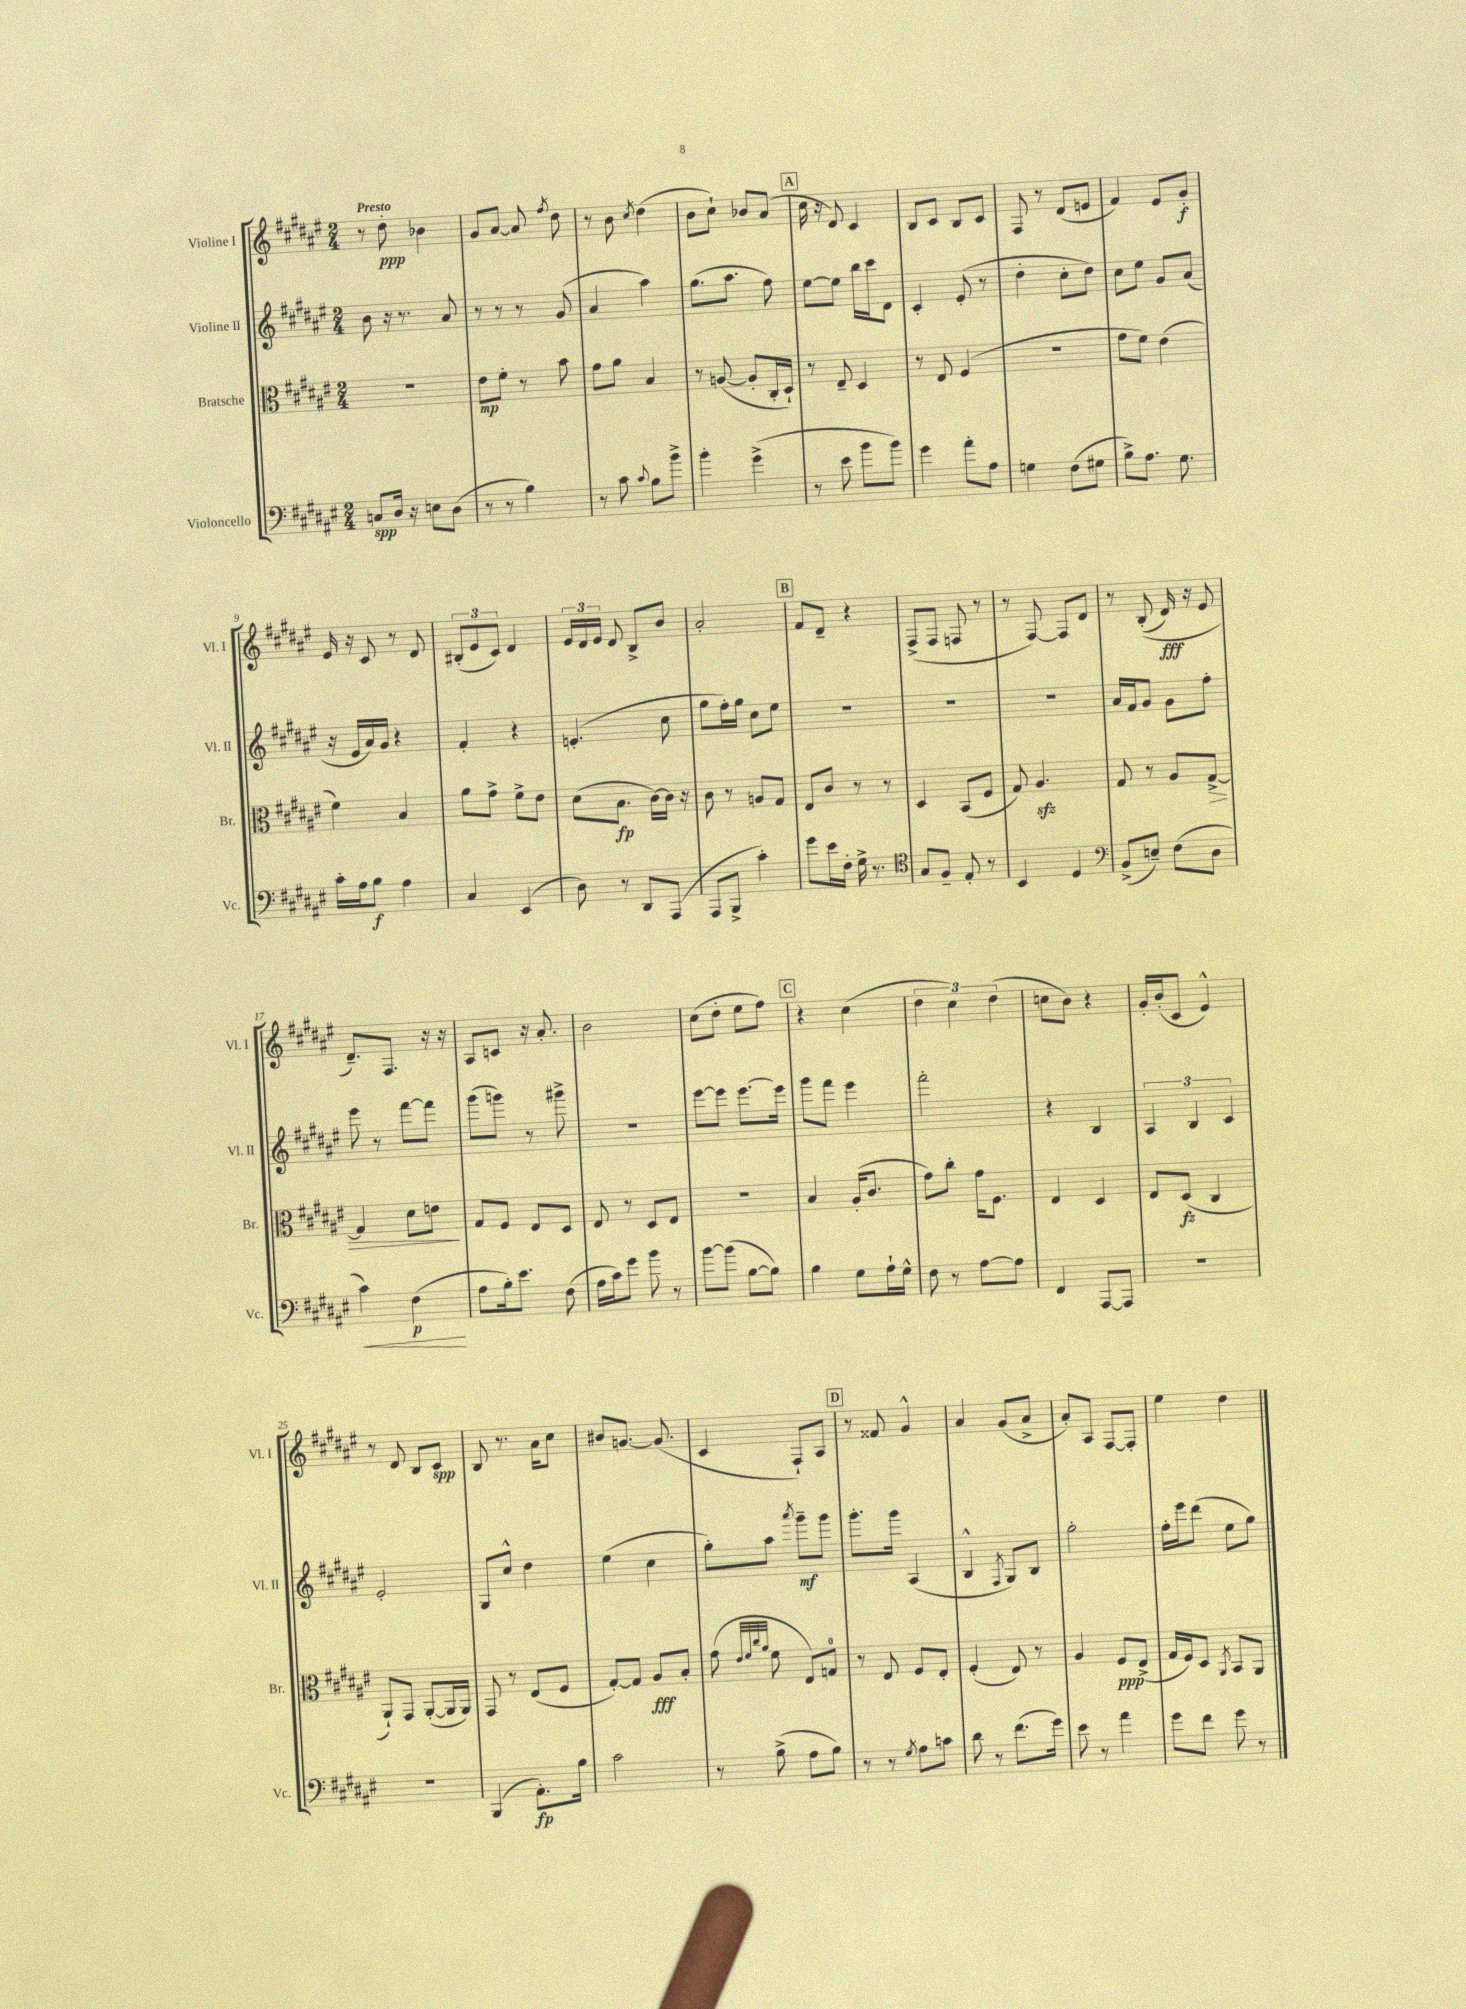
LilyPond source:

<<
\new StaffGroup <<
\new Staff = "s0" \with { instrumentName = "Violine I" shortInstrumentName = "Vl. I" } {
    \clef treble \key fis \major \numericTimeSignature \time 2/4 \tempo "Presto"
    \autoBeamOff r8 dis''8-.\ppp bes'4 |
    gis'8[ ais'8]~ ais'8 \acciaccatura { fis''8 } dis''8 |
    r8 b'8 \acciaccatura { cis''8 } dis''4( |
    b'8[ cis''8]-!) bes'8[ ais'8]( |
    \mark \markup { \box "A" } cis''16 r16 dis'8) cis'4 |
    b8[ cis'8] b8[ cis'8] |
    fis8 r8 dis'8[( e'8] |
    fis'4) eis'8[ gis'8]-.\f |
    eis'16 r16 cis'8 r8 dis'8 |
    \tuplet 3/2 { bis8[-.( eis'8 cis'8]) } dis'4 |
    \tuplet 3/2 { eis'16[ dis'16 eis'16] } dis'8 b8[-> b'8] |
    ais'2-. |
    \mark \markup { \box "B" } fis'8[ dis'8]-- r4 |
    fis8[->( fis8] f8 r8 |
    r8 fis8~) fis8[ dis'8] |
    r8 b8-.(\( dis'16\fff) r16 eis'8 |
    dis'8.[--\) fis8.] r16 r16 |
    ais8[ c'8] r16 ais'8.-. |
    b'2 |
    cis''8[( dis''8]-. eis''8[ fis''8]) |
    \mark \markup { \box "C" } r4 cis''4( |
    \tuplet 3/2 { dis''4 cis''4) dis''4( } |
    c''8[ b'8]) r4 |
    gis'16[-. b'16-.( cis'8] eis'4-^) |
    r8 dis'8 b8[ cis'8]\spp |
    b8 r8. ais'16[ cis''8] |
    bis'8[ g'8.]~ g'8.( |
    cis'4 fis8[-!) ais8] |
    \mark \markup { \box "D" } r8 fisis'8 gis'4-^ |
    ais'4 gis'8[( ais'8]-> |
    ais'8[-.) ais8] fis8[~ fis8]-. |
    eis''4 dis''4 \bar "|." |
}
\new Staff = "s1" \with { instrumentName = "Violine II" shortInstrumentName = "Vl. II" } {
    \clef treble \key fis \major \numericTimeSignature \time 2/4
    \autoBeamOff b'8 r16 r8. ais'8 |
    r8 r8 r8 gis'8( |
    ais'4 ais''4) |
    gis''8.[( ais''8.] fis''8) |
    \mark \markup { \box "A" } eis''8[~ eis''8] b''16[ cis'''16 dis'8] |
    cis'4-. eis'8-.( r8 |
    dis''4-. cis''8[-. dis''8]) |
    cis''8[ eis''8] gis'8[ ais'8]( |
    r16 eis'16[ ais'16) gis'16] r4 |
    fis'4-. r4 |
    e'4.-.( cis''8 |
    gis''8[ fis''16-.) gis''16] cis''8[ eis''8] |
    \mark \markup { \box "B" } R2 |
    R2 |
    R2 |
    ais'16[ fis'16 gis'8] gis'8[ fis''8]-. |
    eis'''8 r8 fis'''8[~ fis'''8] |
    gis'''8[( g'''8]) r8 gis'''8-> |
    r2 |
    eis'''8[~ eis'''8] eis'''8.[~ eis'''16] |
    \mark \markup { \box "C" } gis'''8[ fis'''8] eis'''4 |
    fis'''2-. |
    r4 b4 |
    \tuplet 3/2 { ais4 b4 cis'4 } |
    eis'2-. |
    gis8[ cis''8]-^ dis''4 |
    eis''4( cis''4 |
    gis''8[-.) ais''8] \acciaccatura { ais'''8 } gis'''8[--\mf gis'''8] |
    \mark \markup { \box "D" } gis'''8.[-. gis'''16] ais4( |
    b4-^ \acciaccatura { fis8 } gis8[) b8] |
    gis''2-. |
    fis''16[-. eis'''16 dis'''8]( eis''8[ gis''8]) \bar "|." |
}
\new Staff = "s2" \with { instrumentName = "Bratsche" shortInstrumentName = "Br." } {
    \clef alto \key fis \major \numericTimeSignature \time 2/4
    \autoBeamOff r2 |
    eis'8[\mp fis'8]-. r8 b'8 |
    gis'8[ ais'8] b4 |
    r8 a8~( a8[-. cis16-. dis16]-!) |
    \mark \markup { \box "A" } r8 eis8-- dis4 |
    r8 eis8 fis4( |
    R2 |
    gis'8[ fis'8]) eis'4( |
    fis'4) b4 |
    ais'8[ gis'8]-> fis'8[-> eis'8] |
    dis'8[( b8.]\fp cis'16[~) cis'16] r16 |
    cis'8 r8 a8[ gis8] |
    \mark \markup { \box "B" } eis8[ cis'8] r8 r8 |
    dis4 b,8[( fis8] |
    gis8) ais4.\sfz |
    gis8 r8 ais8[ gis8]~->\> |
    gis4 dis'8[ e'8]\! |
    gis8[ fis8] eis8[ dis8] |
    eis8 r8 dis8[ eis8] |
    r2 |
    \mark \markup { \box "C" } b4 ais16[-.( cis'8.] |
    gis'8[) cis''8]-. gis'16[ fis8.] |
    eis4 dis4 |
    eis8[ dis8]\fz( cis4 |
    ais,8[-!) gis,8] ais,8[~-.( ais,16 ais,16]) |
    gis,8 r8 eis8[( fis8] |
    gis8[~-.) gis8] ais8[\fff b8]-. |
    gis'8( \grace { eis'32[ fis'32 cis''32 ais'32] } fis'8 eis8[) g8]-0 |
    \mark \markup { \box "D" } r8 eis8 fis8[ eis8]-. |
    fis4-.( eis8) r8 |
    ais4 fis8[\ppp eis8]->( |
    gis16[ fis16) dis8] \acciaccatura { ais,8 } b,8[ ais,8] \bar "|." |
}
\new Staff = "s3" \with { instrumentName = "Violoncello" shortInstrumentName = "Vc." } {
    \clef bass \key fis \major \numericTimeSignature \time 2/4
    \autoBeamOff c8[\spp dis16] r16 e8[ dis8]( |
    r8 r8 b4) |
    r8 cis'8 \appoggiatura { cis'8 } b8[ b'8]-> |
    b'4-. gis'4->( |
    \mark \markup { \box "A" } r8 eis'8 b'8[ b'8]) |
    gis'4 ais'8[-. ais8] |
    g4 fis8[( gis8] |
    b8[->) ais8.] gis8. |
    cis'16[-. ais16 b8]\f ais4 |
    cis4 eis,4( |
    dis8) r8 dis,8[ ais,,8]( |
    ais,,8[ b,,8]-> cis'4-.) |
    \mark \markup { \box "B" } gis'8[ eis'16 fis16]-. gis16-> r8. |
    \clef tenor gis8[ fis8]-- eis8-. r8 |
    b,4 dis4 |
    \clef bass b,8[->( e8]--) fis8[( dis8] |
    cis'4\<) fis4\p\!( |
    ais8[ b16-.) eis'8.] fis8( |
    ais16[ cis'16) gis'8] b'8 r8 |
    b'8[~ b'8]( b8[~ b8]) |
    \mark \markup { \box "C" } b4 gis8[ ais16-! gis16]-^ |
    fis8 r8 ais8[~ ais8] |
    fis,4 ais,,8[~ ais,,8] |
    R2 |
    R2 |
    b,,4( ais,8.[-.\fp) b16] |
    cis'2 |
    r8 b8->( ais8[ b8]) |
    \mark \markup { \box "D" } r8 r8 \acciaccatura { gis8 } ais8[ c'8] |
    dis'8 r8 fis'8.[( gis'16]) |
    eis'8 r8 ais'4 |
    gis'8[ fis'8] gis'8 r8 \bar "|." |
}
>>
>>
